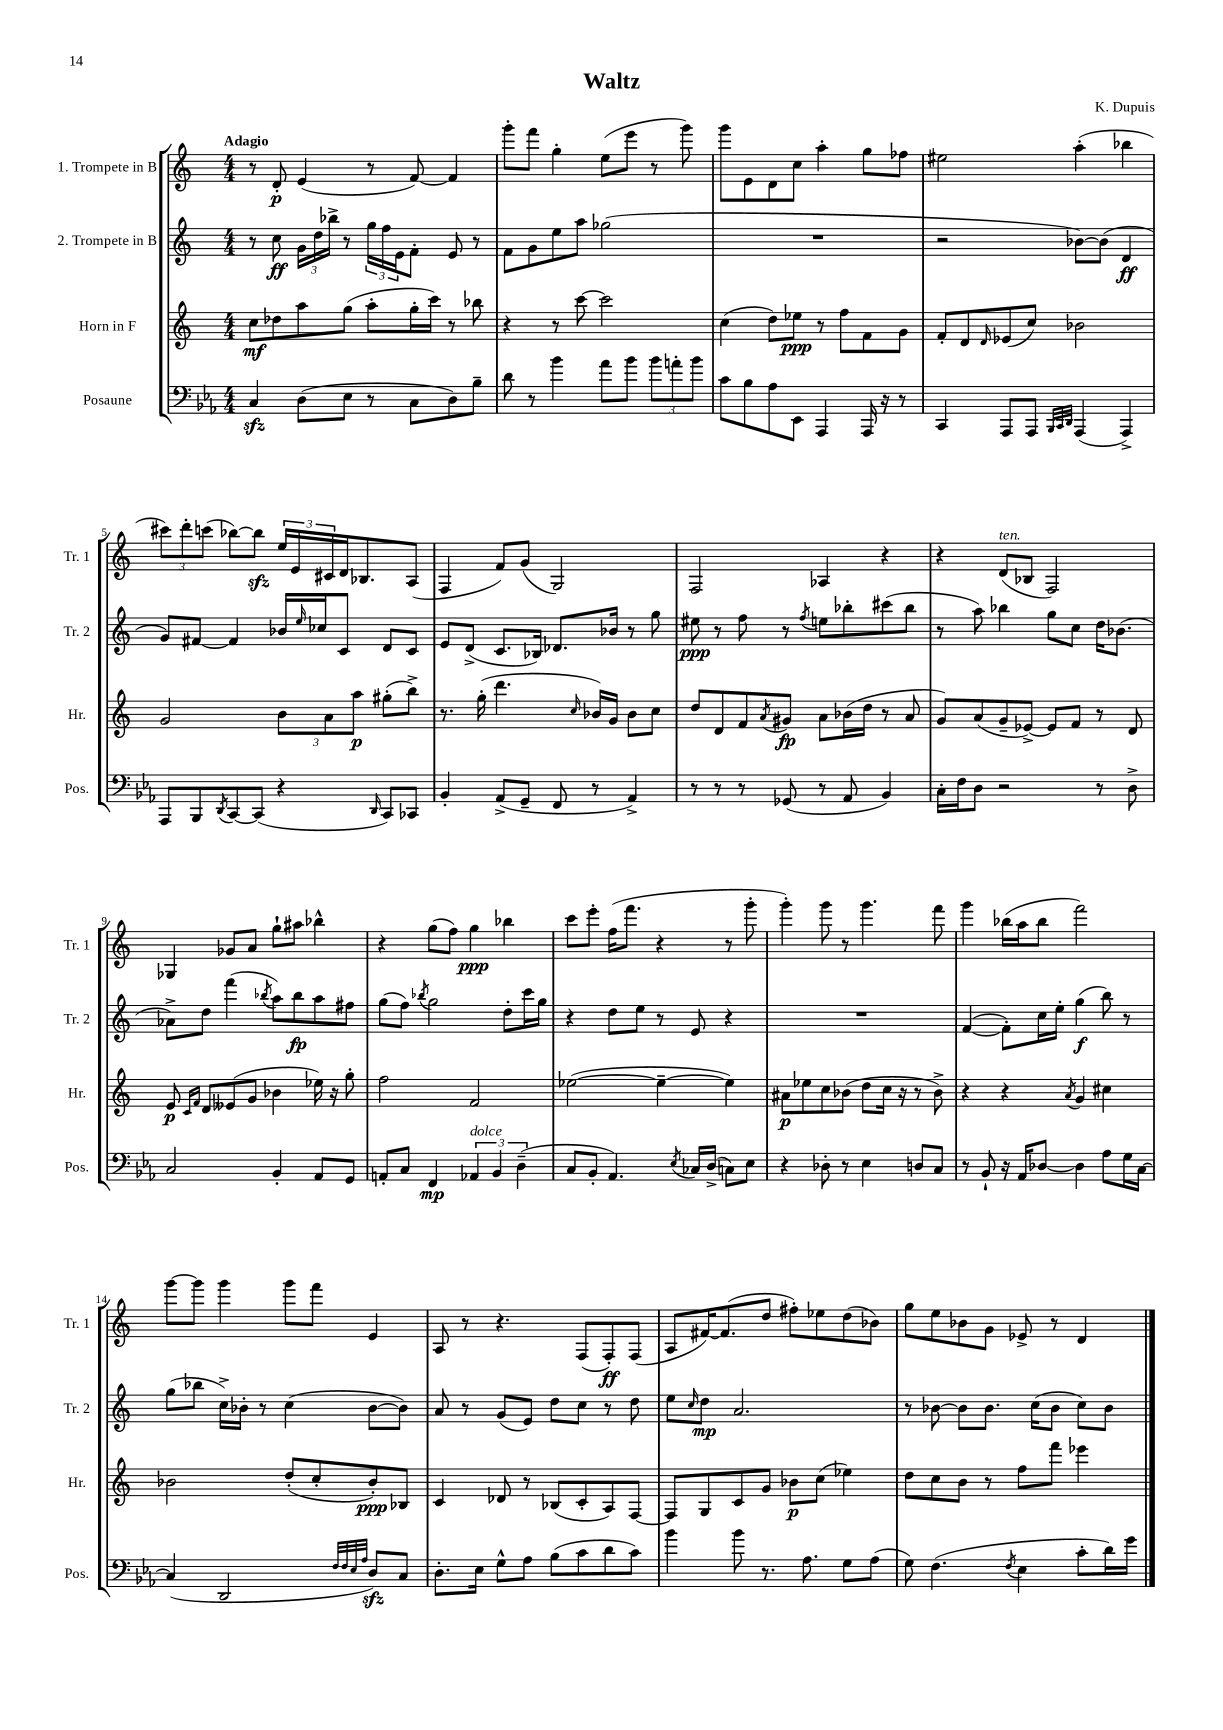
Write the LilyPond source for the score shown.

\header { title = "Waltz" composer = "K. Dupuis" }
<<
\new StaffGroup <<
\new Staff = "s0" \with { instrumentName = "1. Trompete in B" shortInstrumentName = "Tr. 1" } {
    \clef treble \key c \major \numericTimeSignature \time 4/4 \tempo "Adagio"
    r8 d'8-.\p e'4( r8 f'8~) f'4 |
    g'''8-. f'''8 g''4-. e''8( e'''8 r8 g'''8) |
    g'''8 e'8 d'8 c''8 a''4-. g''8 fes''8 |
    eis''2 a''4-.( bes''4 |
    \tuplet 3/2 { cis'''8) d'''8-. c'''8( } bes''8~) bes''8\sfz \tuplet 3/2 { e''16 e'16 cis'16 } d'16 bes8. a8( |
    f4 f'8) g'8( g2) |
    f2 aes4 r4 |
    r4 d'8^\markup { \italic "ten." }( bes8 f2) |
    ges4 ges'8 a'8 g''8-! ais''8 bes''4-^ |
    r4 g''8( f''8) g''4\ppp bes''4 |
    c'''8 e'''8-. f''16( f'''8. r4 r8 g'''8-. |
    g'''4-.) g'''8 r8 g'''4. f'''8 |
    g'''4 bes''16( a''16 bes''8 f'''2) |
    g'''8~ g'''8 g'''4 g'''8 f'''8 e'4 |
    a8 r8 r4. f8( f8-.\ff) f8( |
    a8 fis'16~) fis'8.( d''8 fis''8-.) ees''8 d''8( bes'8) |
    g''8 e''8 bes'8 g'8 ees'8-> r8 d'4 \bar "|." |
}
\new Staff = "s1" \with { instrumentName = "2. Trompete in B" shortInstrumentName = "Tr. 2" } {
    \clef treble \key c \major \numericTimeSignature \time 4/4
    r8 c''8\ff \tuplet 3/2 { g'16 d''16 bes''16-> } r8 \tuplet 3/2 { g''16 f''16 e'16 } f'8-. e'8 r8 |
    f'8 g'8 e''8 a''8 ges''2( |
    R1 |
    r2 bes'8~) bes'8( d'4\ff |
    g'8) fis'8~ fis'4 bes'16 \grace { e''16 } ces''16 c'8 d'8 c'8 |
    e'8 d'8->( c'8. bes16) des'8. bes'16 r8 g''8 |
    eis''8\ppp r8 f''8 r8 \acciaccatura { f''8 } e''8 bes''8-. cis'''8( bes''8 |
    r8 a''8) bes''4 g''8 c''8 d''16 bes'8.( |
    aes'8->) d''8 f'''4( \acciaccatura { bes''8 } a''8) bes''8\fp a''8 fis''8 |
    g''8( f''8) \acciaccatura { bes''8 } g''2 d''8-. c'''16 g''16 |
    r4 d''8 e''8 r8 e'8 r4 |
    R1 |
    f'4~( f'8-.) c''16 e''16-. g''4\f( b''8) r8 |
    g''8( bes''8 c''16->) bes'16-. r8 c''4( bes'8~ bes'8) |
    a'8 r8 g'8( e'8) d''8 c''8 r8 d''8 |
    e''8 \grace { c''16 } d''8\mp a'2. |
    r8 bes'8~ bes'8 bes'8. c''16( bes'8 c''8) bes'8 \bar "|." |
}
\new Staff = "s2" \with { instrumentName = "Horn in F" shortInstrumentName = "Hr." } {
    \clef treble \key c \major \numericTimeSignature \time 4/4
    c''8\mf des''8 a''8 g''8( a''8-. g''16-. c'''16) r8 bes''8 |
    r4 r8 c'''8~ c'''2 |
    c''4( d''8) ees''8\ppp r8 f''8 f'8 g'8 |
    f'8-. d'8 \grace { d'16 } ees'8( c''8) bes'2 |
    g'2 \tuplet 3/2 { b'8 a'8 a''8\p } gis''8-.( b''8->) |
    r8. g''16-.( d'''4. \grace { c''16 } bes'16) g'16 bes'8 c''8 |
    d''8 d'8 f'8 \acciaccatura { a'8 } gis'8\fp a'8 bes'16( d''16 r8 a'8 |
    g'8) a'8( g'8-- ees'8~->) ees'8 f'8 r8 d'8 |
    e'8\p \grace { c'16 f'16 } d'8 eeses'8( g'8 bes'4 ees''16) r16 g''8-. |
    f''2 f'2 |
    ees''2~( ees''4~-- ees''4) |
    ais'8\p ees''8 c''8 bes'8( d''8 c''16 r16 r8 bes'8->) |
    r4 r4 \acciaccatura { a'8 } g'4 cis''4 |
    bes'2 d''8-.( c''8-. bes'8-.\ppp) bes8 |
    c'4 des'8 r8 bes8( c'8-. a8) f8~ |
    f8 g8 c'8 g'8 bes'8\p c''8( ees''4) |
    d''8 c''8 b'8 r8 f''8 f'''8 ees'''4 \bar "|." |
}
\new Staff = "s3" \with { instrumentName = "Posaune" shortInstrumentName = "Pos." } {
    \clef bass \key ees \major \numericTimeSignature \time 4/4
    c4\sfz d8( ees8 r8 c8 d8) bes8-- |
    d'8 r8 bes'4 aes'8 bes'8 \tuplet 3/2 { bes'8 a'8-. bes'8 } |
    c'8 bes8 aes8 ees,8 aes,,4 aes,,16 r16 r8 |
    c,4 aes,,8 aes,,8 \grace { bes,,32 c,32 d,32 } aes,,4( aes,,4->) |
    aes,,8 bes,,8 \acciaccatura { d,8 } c,8~ c,8( r4 \grace { d,16 } c,8) ces,8 |
    bes,4-. aes,8->( g,8-- f,8 r8 aes,4->) |
    r8 r8 r8 ges,8( r8 aes,8 bes,4) |
    c16-. f16 d8 r2 r8 d8-> |
    c2 bes,4-. aes,8 g,8 |
    a,8-. c8 f,4\mp \tuplet 3/2 { aes,4^\markup { \italic "dolce" } bes,4 d4--( } |
    c8 bes,8-. aes,4.) \acciaccatura { ees8 } ces16 d16->( c8) ees8 |
    r4 des8-. r8 ees4 d8 c8 |
    r8 bes,8-! r16 aes,16 des8~ des4 aes8 g16 c16~ |
    c4( d,2 \grace { f32 f32 ees32 aes32 } d8\sfz) c8 |
    d8.-. ees16 g8-^ aes8 bes8( c'8 d'8 c'8) |
    bes'4 bes'8 r8. aes8. g8 aes8( |
    g8) f4.( \acciaccatura { f8 } ees4 c'8-. d'16) g'16 \bar "|." |
}
>>
>>
